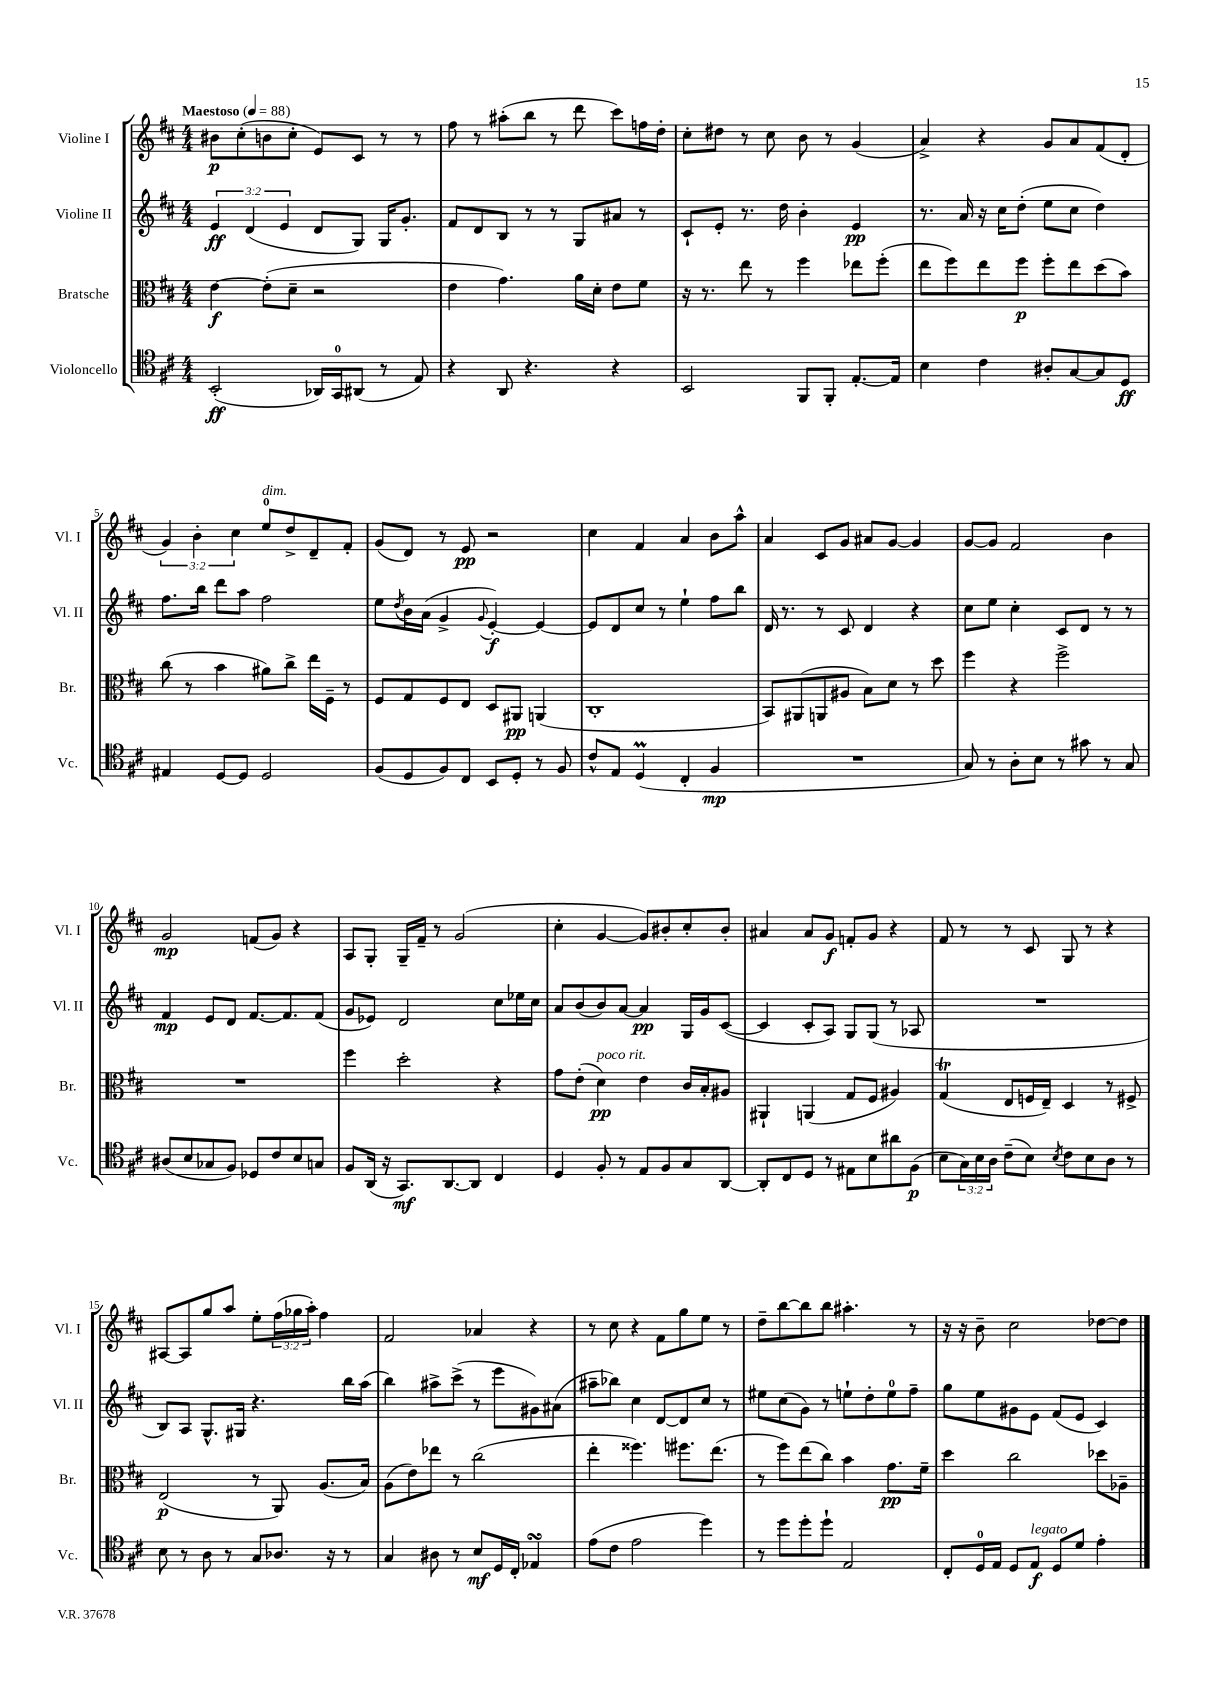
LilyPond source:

<<
\new StaffGroup <<
\new Staff = "s0" \with { instrumentName = "Violine I" shortInstrumentName = "Vl. I" } {
    \clef treble \key d \major \numericTimeSignature \time 4/4 \override Staff.TupletNumber.text = #tuplet-number::calc-fraction-text \tempo "Maestoso" 4 = 88
    bis'8\p cis''8-.( b'8 cis''8-. e'8) cis'8 r8 r8 |
    fis''8 r8 ais''8-.( b''8 r8 d'''8 cis'''8) f''16 d''16-. |
    cis''8-. dis''8 r8 cis''8 b'8 r8 g'4( |
    a'4->) r4 g'8 a'8 fis'8( d'8-. |
    \tuplet 3/2 { g'4) b'4-. cis''4 } e''8-0^\markup { \italic "dim." } d''8-> d'8-- fis'8-. |
    g'8( d'8) r8 e'8\pp r2 |
    cis''4 fis'4 a'4 b'8 a''8-^ |
    a'4 cis'8 g'8 ais'8 g'8~ g'4 |
    g'8~ g'8 fis'2 b'4 |
    g'2\mp f'8( g'8) r4 |
    a8 g8-. g16-- fis'16-- r8 g'2( |
    cis''4-. g'4~ g'8) bis'8-. cis''8-. bis'8-. |
    ais'4 ais'8 g'8\f f'8-. g'8 r4 |
    fis'8 r8 r8 cis'8 g8 r8 r4 |
    ais8~ ais8 g''8 a''8 e''8-. \tuplet 3/2 { fis''16( ges''16 a''16-.) } fis''4 |
    fis'2 aes'4 r4 |
    r8 cis''8 r4 fis'8 g''8 e''8 r8 |
    d''8-- b''8~ b''8 b''8 ais''4.-. r8 |
    r16 r16 b'8-- cis''2 des''8~ des''8 \bar "|." |
}
\new Staff = "s1" \with { instrumentName = "Violine II" shortInstrumentName = "Vl. II" } {
    \clef treble \key d \major \numericTimeSignature \time 4/4 \override Staff.TupletNumber.text = #tuplet-number::calc-fraction-text
    \tuplet 3/2 { e'4\ff d'4( e'4 } d'8 g8) g16 g'8.-. |
    fis'8 d'8 b8 r8 r8 g8 ais'8 r8 |
    cis'8-! e'8-. r8. d''16 b'4-. e'4\pp |
    r8. a'16 r16 cis''16 d''8-.( e''8 cis''8 d''4) |
    fis''8. b''16 d'''8 a''8 fis''2 |
    e''8 \acciaccatura { d''8 } b'16 a'16( g'4-> \appoggiatura { g'8 } e'4~-.\f) e'4~ |
    e'8 d'8 cis''8 r8 e''4-! fis''8 b''8 |
    d'16 r8. r8 cis'8 d'4 r4 |
    cis''8 e''8 cis''4-. cis'8 d'8 r8 r8 |
    fis'4\mp e'8 d'8 fis'8.~ fis'8. fis'8( |
    g'8 ees'8) d'2 cis''8 ees''16 cis''16 |
    a'8 b'8( b'8) a'8~ a'4\pp g16 g'16 cis'8~( |
    cis'4 cis'8-. a8) g8 g8( r8 aes8 |
    R1 |
    b8) a8 g8.-^ gis16 r4. b''16 a''16( |
    b''4) ais''8-> cis'''8->( r8 e'''8 gis'8) ais'8( |
    ais''8-- bes''8) cis''4 d'8~ d'8 cis''8 r8 |
    eis''8 cis''8( g'8) r8 e''8-! d''8-. e''8-0 fis''8-- |
    g''8 e''8 gis'8 e'8 fis'8( e'8 cis'4) \bar "|." |
}
\new Staff = "s2" \with { instrumentName = "Bratsche" shortInstrumentName = "Br." } {
    \clef alto \key d \major \numericTimeSignature \time 4/4
    e'4~\f e'8-.( d'8-- r2 |
    e'4 g'4.) a'16 d'16-. e'8 fis'8 |
    r16 r8. e''8 r8 fis''4 ees''8 fis''8-.( |
    e''8 fis''8) e''8 fis''8\p fis''8-. e''8 d''8( b'8) |
    cis''8( r8 b'4 ais'8) cis''8-> e''16 fis16-- r8 |
    fis8 g8 fis8 e8 d8 ais,8\pp a,4( |
    cis1-. |
    b,8) ais,8( a,8 ais8 b8) d'8 r8 d''8 |
    fis''4 r4 fis''2-> |
    R1 |
    fis''4 d''2-. r4 |
    g'8 e'8-.( d'4\pp^\markup { \italic "poco rit." }) e'4 cis'16 b16-. ais8 |
    ais,4-! a,4( g8 fis8 ais4) |
    g4\trill( e8 f16 e16--) d4 r8 fis8-> |
    e2\p( r8 a,8) a8.( b16) |
    a8( e'8) ees''8 r8 cis''2( |
    e''4-. fisis''4.) fis''8. e''8.( |
    r8 fis''8) e''8( cis''8) b'4 g'8.\pp fis'16-- |
    d''4 cis''2 des''8 aes8-- \bar "|." |
}
\new Staff = "s3" \with { instrumentName = "Violoncello" shortInstrumentName = "Vc." } {
    \clef tenor \key d \major \numericTimeSignature \time 4/4 \override Staff.TupletNumber.text = #tuplet-number::calc-fraction-text
    b,2-.\ff( aes,16) g,16-0 ais,8( r8 e8) |
    r4 a,8 r4. r4 |
    b,2 fis,8 fis,8-. e8.~-. e16 |
    b4 cis'4 ais8-. g8~ g8 d8\ff |
    eis4 d8~ d8 d2 |
    fis8( d8 fis8) cis8 b,8 d8-. r8 fis8 |
    cis'8-^ e8 d4\prall( cis4-. fis4\mp |
    R1 |
    g8) r8 a8-. b8 r8 gis'8 r8 g8 |
    ais8( b8 ges8 fis8) des8 cis'8 b8 g8 |
    fis8 a,16( r16 g,8.\mf) a,8.~ a,8 cis4 |
    d4 fis8-. r8 e8 fis8 g8 a,8~ |
    a,8-. cis8 d8 r8 eis8 b8 ais'8 fis8\p( |
    b8 \tuplet 3/2 { g16) b16 a16 } cis'8--( b8) \acciaccatura { b8 } cis'8 b8 a8 r8 |
    b8 r8 a8 r8 g8 aes8. r16 r8 |
    g4 ais8 r8 b8\mf d16 cis16-. ees4\turn |
    e'8( cis'8 e'2 d''4) |
    r8 d''8 d''8-. d''8-! e2 |
    cis8-. d16-0 e16 d8 e8\f^\markup { \italic "legato" } d8 d'8 e'4-. \bar "|." |
}
>>
>>
